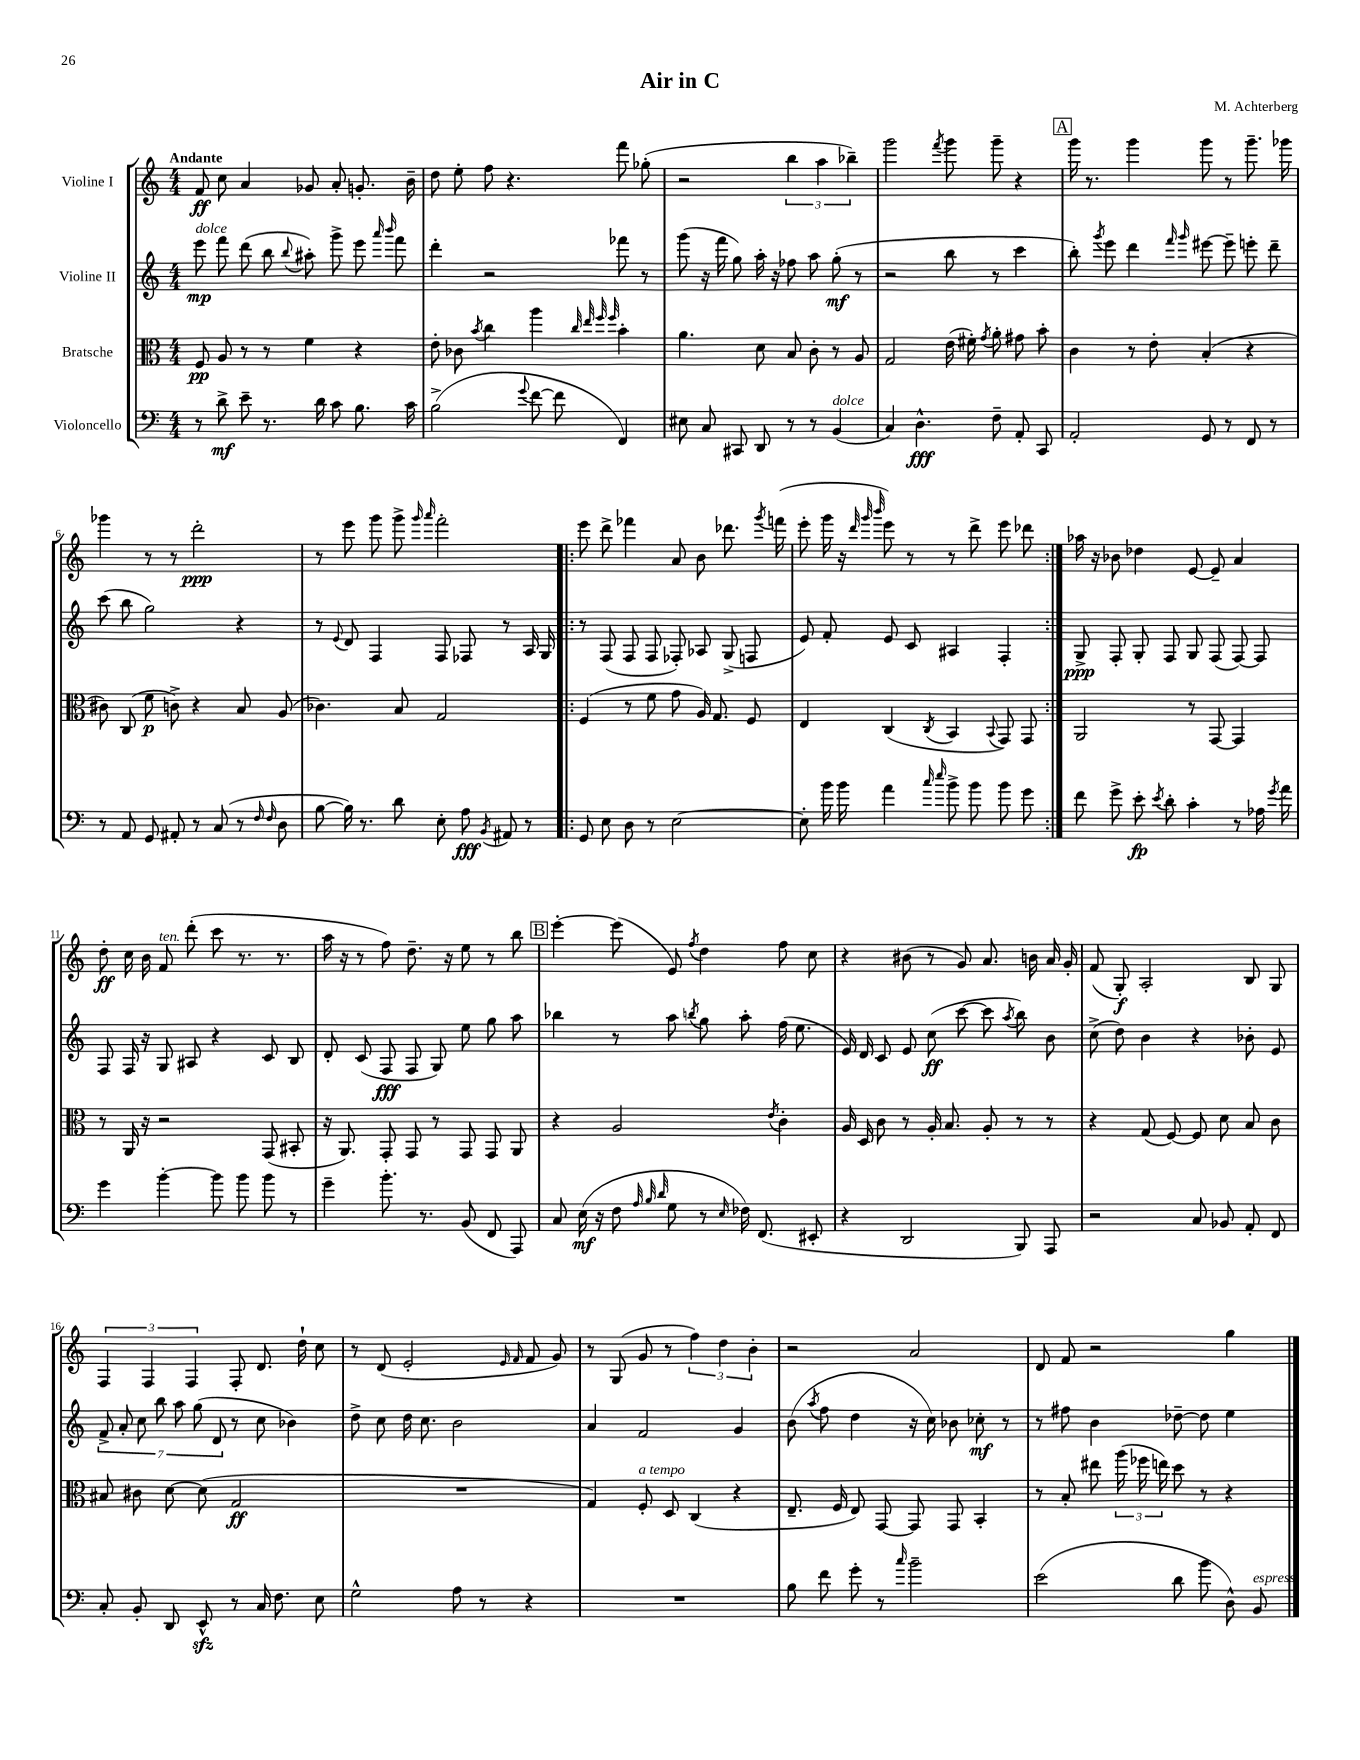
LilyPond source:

\header { title = "Air in C" composer = "M. Achterberg" }
<<
\new StaffGroup <<
\new Staff = "s0" \with { instrumentName = "Violine I" } {
    \clef treble \key c \major \numericTimeSignature \time 4/4 \tempo "Andante"
    \autoBeamOff f'8\ff c''8 a'4 ges'8 a'8-. g'8.-. b'16-- |
    d''8 e''8-. f''8 r4. f'''8 ges''8-.( |
    r2 \tuplet 3/2 { b''4 a''4 bes''4--) } |
    g'''2 \acciaccatura { f'''8 } g'''8 g'''8-- r4 |
    \mark \markup { \box "A" } g'''16 r8. g'''4 g'''8 r8 g'''8.-- ges'''16 |
    ges'''4 r8 r8 d'''2-.\ppp |
    r8 e'''8 g'''8 g'''8-> \grace { g'''16 a'''16 } f'''2-. |
    \repeat volta 2 { e'''8 d'''8-> fes'''4 a'8 b'8 des'''8. \acciaccatura { g'''8 } f'''16( |
    e'''8-. g'''16 r16 \grace { d'''32 g'''32 b'''32 } e'''8) r8 r8 d'''8-> e'''8 des'''8 | }
    aes''16 r16 bes'8 des''4 e'8~ e'8-- a'4 |
    d''8-.\ff c''16 b'16 f'8^\markup { \italic "ten." } d'''8-.( c'''8 r8. r8. |
    a''16 r16 r8 f''8) d''8.-- r16 e''8 r8 b''8 |
    \mark \markup { \box "B" } e'''4~-. e'''8( e'8) \acciaccatura { f''8 } d''4 f''8 c''8 |
    r4 bis'8( r8 g'8) a'8. b'16 a'16 g'16-. |
    f'8( g8-.\f) a2-. b8 g8 |
    \tuplet 3/2 { f4 f4 f4 } f8-. d'8. d''16-! c''8 |
    r8 d'8( e'2-. \grace { e'16 f'16 } f'8 g'8) |
    r8 g8( g'8 r8 \tuplet 3/2 { f''4) d''4 b'4-. } |
    r2 a'2 |
    d'8 f'8 r2 g''4 \bar "|." |
}
\new Staff = "s1" \with { instrumentName = "Violine II" } {
    \clef treble \key c \major \numericTimeSignature \time 4/4
    \autoBeamOff e'''8\mp^\markup { \italic "dolce" } f'''8 d'''8( b''8 \appoggiatura { b''8 } ais''8-.) g'''8-> e'''8 \grace { a'''16 b'''16 } f'''8 |
    d'''4-. r2 fes'''8 r8 |
    g'''8( r16 f'''16 g''8) a''16-. r16 fes''8 a''8 g''8-.\mf( r8 |
    r2 b''8 r8 c'''4 |
    \mark \markup { \box "A" } b''8-.) \acciaccatura { g'''8 } e'''8 d'''4 \grace { f'''16 g'''16 } eis'''8~ eis'''8-- e'''8-. d'''8-- |
    c'''8( b''8 g''2) r4 |
    r8 \appoggiatura { e'8 } d'8 f4 f8 fes8 r8 a16 g16 |
    \repeat volta 2 { r8 f8( f8 f8 fes8-.) aes8 g8->( f8 |
    e'8) f'8-. e'8 c'8 ais4 f4-. | }
    g8->\ppp f8-. g8-. f8 g8 f8( f8~) f8 |
    f8 f16 r16 g8 ais8 r4 c'8 b8 |
    d'8-. c'8( f8\fff f8 g8) e''8 g''8 a''8 |
    \mark \markup { \box "B" } bes''4 r8 a''8 \acciaccatura { b''8 } g''8 a''8-. f''16( e''8. |
    e'16) d'16 c'8 e'8 c''8\ff( c'''8~ c'''8 \acciaccatura { a''8 } b''8) b'8 |
    c''8->( d''8) b'4 r4 bes'8-. e'8 |
    \tuplet 7/4 { f'8-> a'8-. c''8 b''8 a''8 g''8( d'8 } r8 c''8 bes'4) |
    d''8-> c''8 d''16 c''8. b'2 |
    a'4 f'2 g'4 |
    b'8( \acciaccatura { a''8 } f''8 d''4 r16 c''16) bes'8 ces''8-.\mf r8 |
    r8 fis''8 b'4 des''8~-- des''8 e''4 \bar "|." |
}
\new Staff = "s2" \with { instrumentName = "Bratsche" } {
    \clef alto \key c \major \numericTimeSignature \time 4/4
    \autoBeamOff f8\pp a8 r8 r8 f'4 r4 |
    e'8-. ces'8 \acciaccatura { b'8 } c''4 a''4 \grace { c''32 e''32 f''32 f''32 } b'4-. |
    a'4. d'8 b8 c'8-. r8 a8 |
    g2 e'16( fis'16-.) \acciaccatura { g'8 } a'8-. gis'8 b'8-. |
    \mark \markup { \box "A" } c'4 r8 e'8-. b4-.( r4 |
    cis'8) c8( f'8\p c'8->) r4 b8 a8( |
    ces'4.) b8 g2 |
    \repeat volta 2 { f4( r8 f'8 g'8 a16) g8. f8 |
    e4 c4( \acciaccatura { c8 } b,4 \appoggiatura { b,8 } g,8) g,8 | }
    a,2 r8 g,8~ g,4 |
    r8 a,16 r16 r2 g,8( bis,8-. |
    r16 a,8.) g,8-. g,8 r8 g,8 g,8 a,8 |
    \mark \markup { \box "B" } r4 a2 \acciaccatura { e'8 } c'4-. |
    a16 d16 c'8 r8 a16-. b8. a8-. r8 r8 |
    r4 g8( f8~) f8 d'8 b8 c'8 |
    bis8 cis'8 d'8~ d'8( g2\ff |
    R1 |
    g4) f8-.^\markup { \italic "a tempo" } d8 c4( r4 |
    e8.-- f16 e8) g,8~ g,8 g,8 b,4-. |
    r8 b8-. eis''8 \tuplet 3/2 { a''16( fes''16 e''16) } d''8 r8 r4 \bar "|." |
}
\new Staff = "s3" \with { instrumentName = "Violoncello" } {
    \clef bass \key c \major \numericTimeSignature \time 4/4
    \autoBeamOff r8 d'8->\mf e'8-- r8. d'16 c'8 b8. c'16 |
    b2->( \appoggiatura { g'8 } f'8~ f'8 f,4) |
    eis8 c8 cis,8 d,8 r8 r8 b,4^\markup { \italic "dolce" }( |
    c4) d4.-^\fff f8-- a,8-. c,8 |
    \mark \markup { \box "A" } a,2-. g,8 r8 f,8 r8 |
    r8 a,8 g,8 ais,8-. r8 c8( r8 \grace { f16 f16 } d8 |
    b8~ b16) r8. d'8 e8-. a8\fff \acciaccatura { b,8 } ais,8 r8 |
    \repeat volta 2 { g,8 e8 d8 r8 e2~ |
    e8-. b'16 b'16 a'4 \grace { c''16 e''16 } b'8-> b'8 b'8 g'8 | }
    f'8 g'8-> e'8-.\fp \acciaccatura { e'8 } d'8-. c'4-. r8 aes16 \acciaccatura { g'8 } a'16 |
    g'4 b'4~-. b'8 b'8 b'8 r8 |
    g'4-- b'8.-. r8. b,8( f,8 a,,8) |
    \mark \markup { \box "B" } c8 e16\mf( r16 f8 \grace { a32 b32 d'32 } g8 r8 \grace { e16 } fes16) f,8.( eis,8-. |
    r4 d,2 b,,8) a,,8 |
    r2 c8 bes,8 a,8-. f,8 |
    c8-. b,8-. d,8 e,8-^\sfz r8 c16 f8. e8 |
    g2-^ a8 r8 r4 |
    R1 |
    b8 f'8 g'8-. r8 \grace { c''16 } b'2-- |
    e'2( d'8 b'8 d8-^) b,8^\markup { \italic "espress." } \bar "|." |
}
>>
>>
